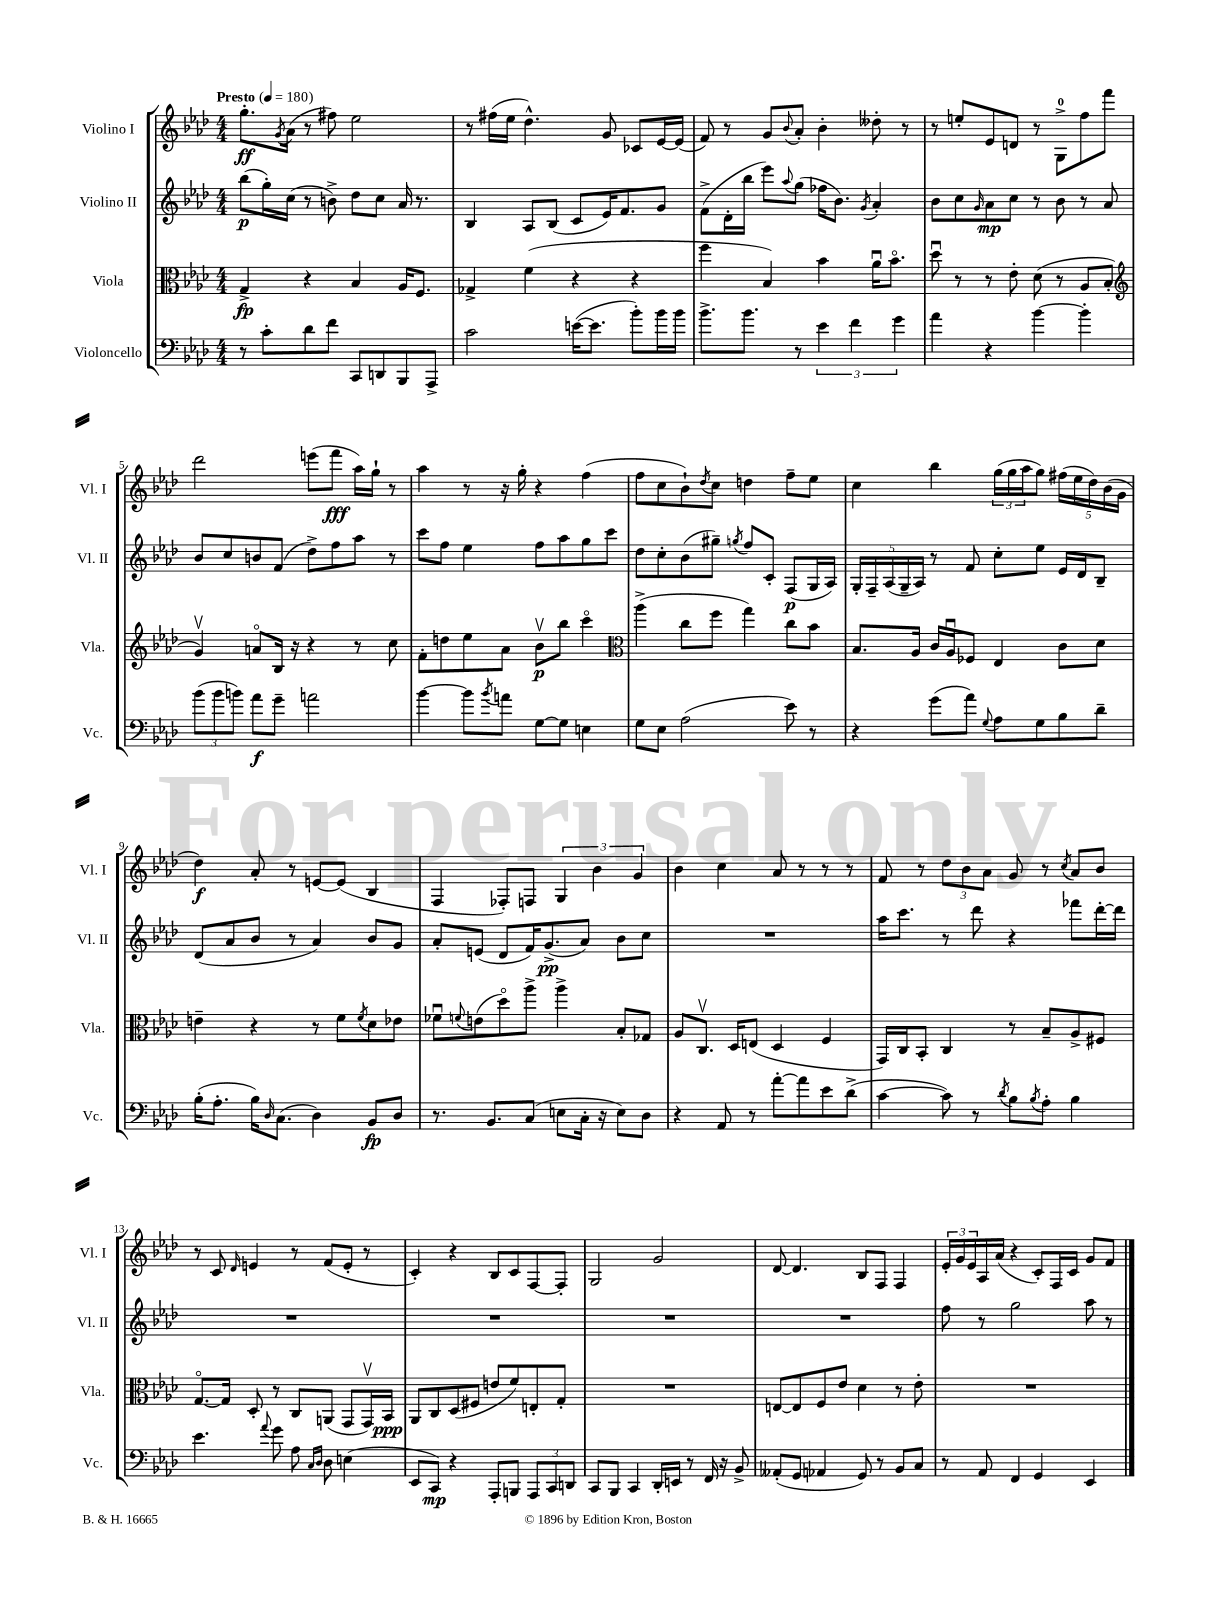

**kern	**kern	**kern	**kern
*staff4	*staff3	*staff2	*staff1
*clefF4	*clefC3	*clefG2	*clefG2
*k[b-e-a-d-]	*k[b-e-a-d-]	*k[b-e-a-d-]	*k[b-e-a-d-]
*M4/4	*M4/4	*M4/4	*M4/4
*MM180	*MM180	*MM180	*MM180
8r	4G^	(8bb-	8.gg'
8c'	.	16gg')	.
.	.	.	8qg
.	.	(16cc	(16a-
8d-	4r	8r	8r
8f	.	8b^)	8ff#)
8CC	4B-	8dd-	2ee-
8DD	.	8cc	.
8BBB-	16A-	16a-	.
.	8.F	8.r	.
8AAA-^	.	.	.
=	=	=	=
2c	4G-^	4B-	8r
.	.	.	(16ff#
.	.	.	16ee-
.	(4f	8A-	4.dd-^^)
.	.	(8B-	.
([16e	4r	8c	.
8.e]	.	.	.
.	.	16e-)	8g
.	.	8.f	.
8b-')	4r	.	8c-
16b-	.	8g	[16e-
16b-	.	.	(16e-]
=	=	=	=
8.b-^	4ff	(8f^	8f)
.	.	16d-'	8r
8.b-	.	16bb-	.
.	4B-)	8eee-)	8g
.	.	8qqaa-	8qqb-
8r	.	(8gg	8a-'
6e-	4b-	16ff-	4b-'
.	.	8.b-)	.
6f	.	.	.
.	.	8qg	.
.	16a-u	4a-'	8dd--'
.	8.b-o	.	.
6g	.	.	.
.	.	.	8r
=	=	=	=
4a-	8dd-u	8b-	8r
.	8r	8cc	8ee'
.	.	16qqg	.
4r	8r	8a-	8e-
.	8e-'	8cc	8d
[4b-	(8d-	8r	8r
.	8r	8b-	8G^
4b-']	8A-	8r	8ff
.	8B-'	8a-	8fff
=	=	=	=
*	*clefG2	*	*
(12b-	4gv)	8b-	2ddd-
12b-	.	.	.
.	.	8cc	.
12b)	.	.	.
8a-	8ao	8b	.
8g~	16B-	(8f	.
.	16r	.	.
2a	4r	8dd-^)	(8eee
.	.	8ff	8fff
.	8r	8aa-	16aa-)
.	.	.	16gg`
.	8cc	8r	8r
=	=	=	=
[4b-	8f'	8ccc	4aa-
.	8dd	8ff	.
8b-]	8ee-	4ee-	8r
8qb-	.	.	.
8a	8a-	.	16r
.	.	.	16gg'
[8G	8b-v	8ff	4r
8G]	8bb-	8aa-	.
4E	4ccco	8gg	(4ff
.	.	8ccc	.
=	=	=	=
*	*clefC3	*	*
8G	(4aa-^	8dd-	8ff
8E-	.	8cc'	8cc
(2A-	8cc	(8b-	8b-`)
.	.	.	8qdd-
.	8ff	8gg#~)	8cc
.	.	8qgg	.
.	4gg)	8ff	4dd
.	.	8c'	.
8e-)	8cc	(8F	8ff~
8r	8b-	16G	8ee-
.	.	16A-)	.
=	=	=	=
4r	8.B-	20G'	4cc
.	.	20F~	.
.	.	(20A-	.
.	.	20G~	.
.	16A-	.	.
.	.	20A-)	.
(8g	16c	8r	4bb-
.	16A-u	.	.
8a-)	8F-	8f	.
8qqG	.	.	.
8A-	4E-	8cc'	(24gg
.	.	.	24gg
.	.	.	24aa-
8G	.	8ee-	8gg)
8B-	8c	16e-	(20ff#
.	.	.	20ee-
.	.	16d-	.
.	.	.	20dd-)
8d-~	8d-	8B-~	.
.	.	.	(20b-
.	.	.	20g
=	=	=	=
(16B-'	4e~	(8d-	4dd-)
8.A-'	.	.	.
.	.	8a-	.
16B-)	4r	8b-	8a-'
16qqD-	.	.	.
(8.C	.	.	.
.	.	8r	8r
4D-)	8r	4a-)	[8e
.	8f	.	(8e]
.	8qf	.	.
8BB-	8d-	8b-	4B-
8D-	8e-	8g	.
=	=	=	=
8.r	8f-u	8a-'	4F
.	8qqf	.	.
.	(8e	(8e	.
8.BB-	.	.	.
.	8dd-o)	8d-	8F-')
(8C	8aa-^	16f)	8F
.	.	(8.g^	.
8E	4aa-^	.	6G
16C'	.	8a-)	.
.	.	.	6b-
16r	.	.	.
8E)	8B-'	8b-	.
.	.	.	6g
8D-	8G-	8cc	.
=	=	=	=
4r	8A-	1r	4b-
.	8.Cv	.	.
8AA-	.	.	4cc
.	16D-	.	.
8r	(8E	.	.
[8a-'	4D-	.	8a-
8a-]	.	.	8r
8e-	4F	.	8r
(8d-^	.	.	8r
=	=	=	=
[4c	16GG)	16aa-	8f
.	16C	8.ccc	.
.	8BB-'	.	8r
8c])	4C	8r	12dd-
.	.	.	12b-
8r	.	8ddd-	.
.	.	.	12a-
8qd-	.	.	.
8B-	8r	4r	8g
8qB-	.	.	.
8A-'	8B-~	.	8r
.	.	.	8qcc
4B-	8A-^	8fff-	8a-
.	8F#	[16ddd-'	8b-
.	.	16ddd-]	.
=	=	=	=
4.e-	[8.Go	1r	8r
.	.	.	8c
.	16G]	.	.
.	.	.	16qqd-
.	8D-'	.	4e
8qqa-	.	.	.
8g	8r	.	.
8A-	8C	.	8r
16qqC	.	.	.
16qqD-	.	.	.
8D-	(8AA	.	(8f
(4E	8GG	.	8e'
.	16GGv)	.	8r
.	16BB-	.	.
=	=	=	=
8EE-	8AA-	1r	4c')
8CC)	8C	.	.
4r	(8D-	.	4r
.	8F#	.	.
8AAA-'	8e	.	8B-
8BBB	8f)	.	8c
12AAA-	8E'	.	[8F
12CC	.	.	.
.	8G'	.	8F']
12DD	.	.	.
=	=	=	=
8CC	1r	1r	2G
8BBB-	.	.	.
4CC	.	.	.
16DD-'	.	.	2g
16EE	.	.	.
8r	.	.	.
16FF	.	.	.
16r	.	.	.
8BB-^	.	.	.
=	=	=	=
(8AA--'	[8E	1r	[8d-
8GG	8E]	.	4.d-]
4AA-	8F	.	.
.	8e-	.	.
8GG)	4d-	.	8B-
8r	.	.	8F
8BB-	8r	.	4F
8C	8e-'	.	.
=	=	=	=
8r	1r	8ff	24e-'
.	.	.	24g
.	.	.	24e-
8AA-	.	8r	16A-
.	.	.	(16a-
4FF	.	2gg	4r
4GG	.	.	8c')
.	.	.	16F
.	.	.	16c
4EE-	.	8aa-	8g
.	.	8r	8f
==	==	==	==
*-	*-	*-	*-
